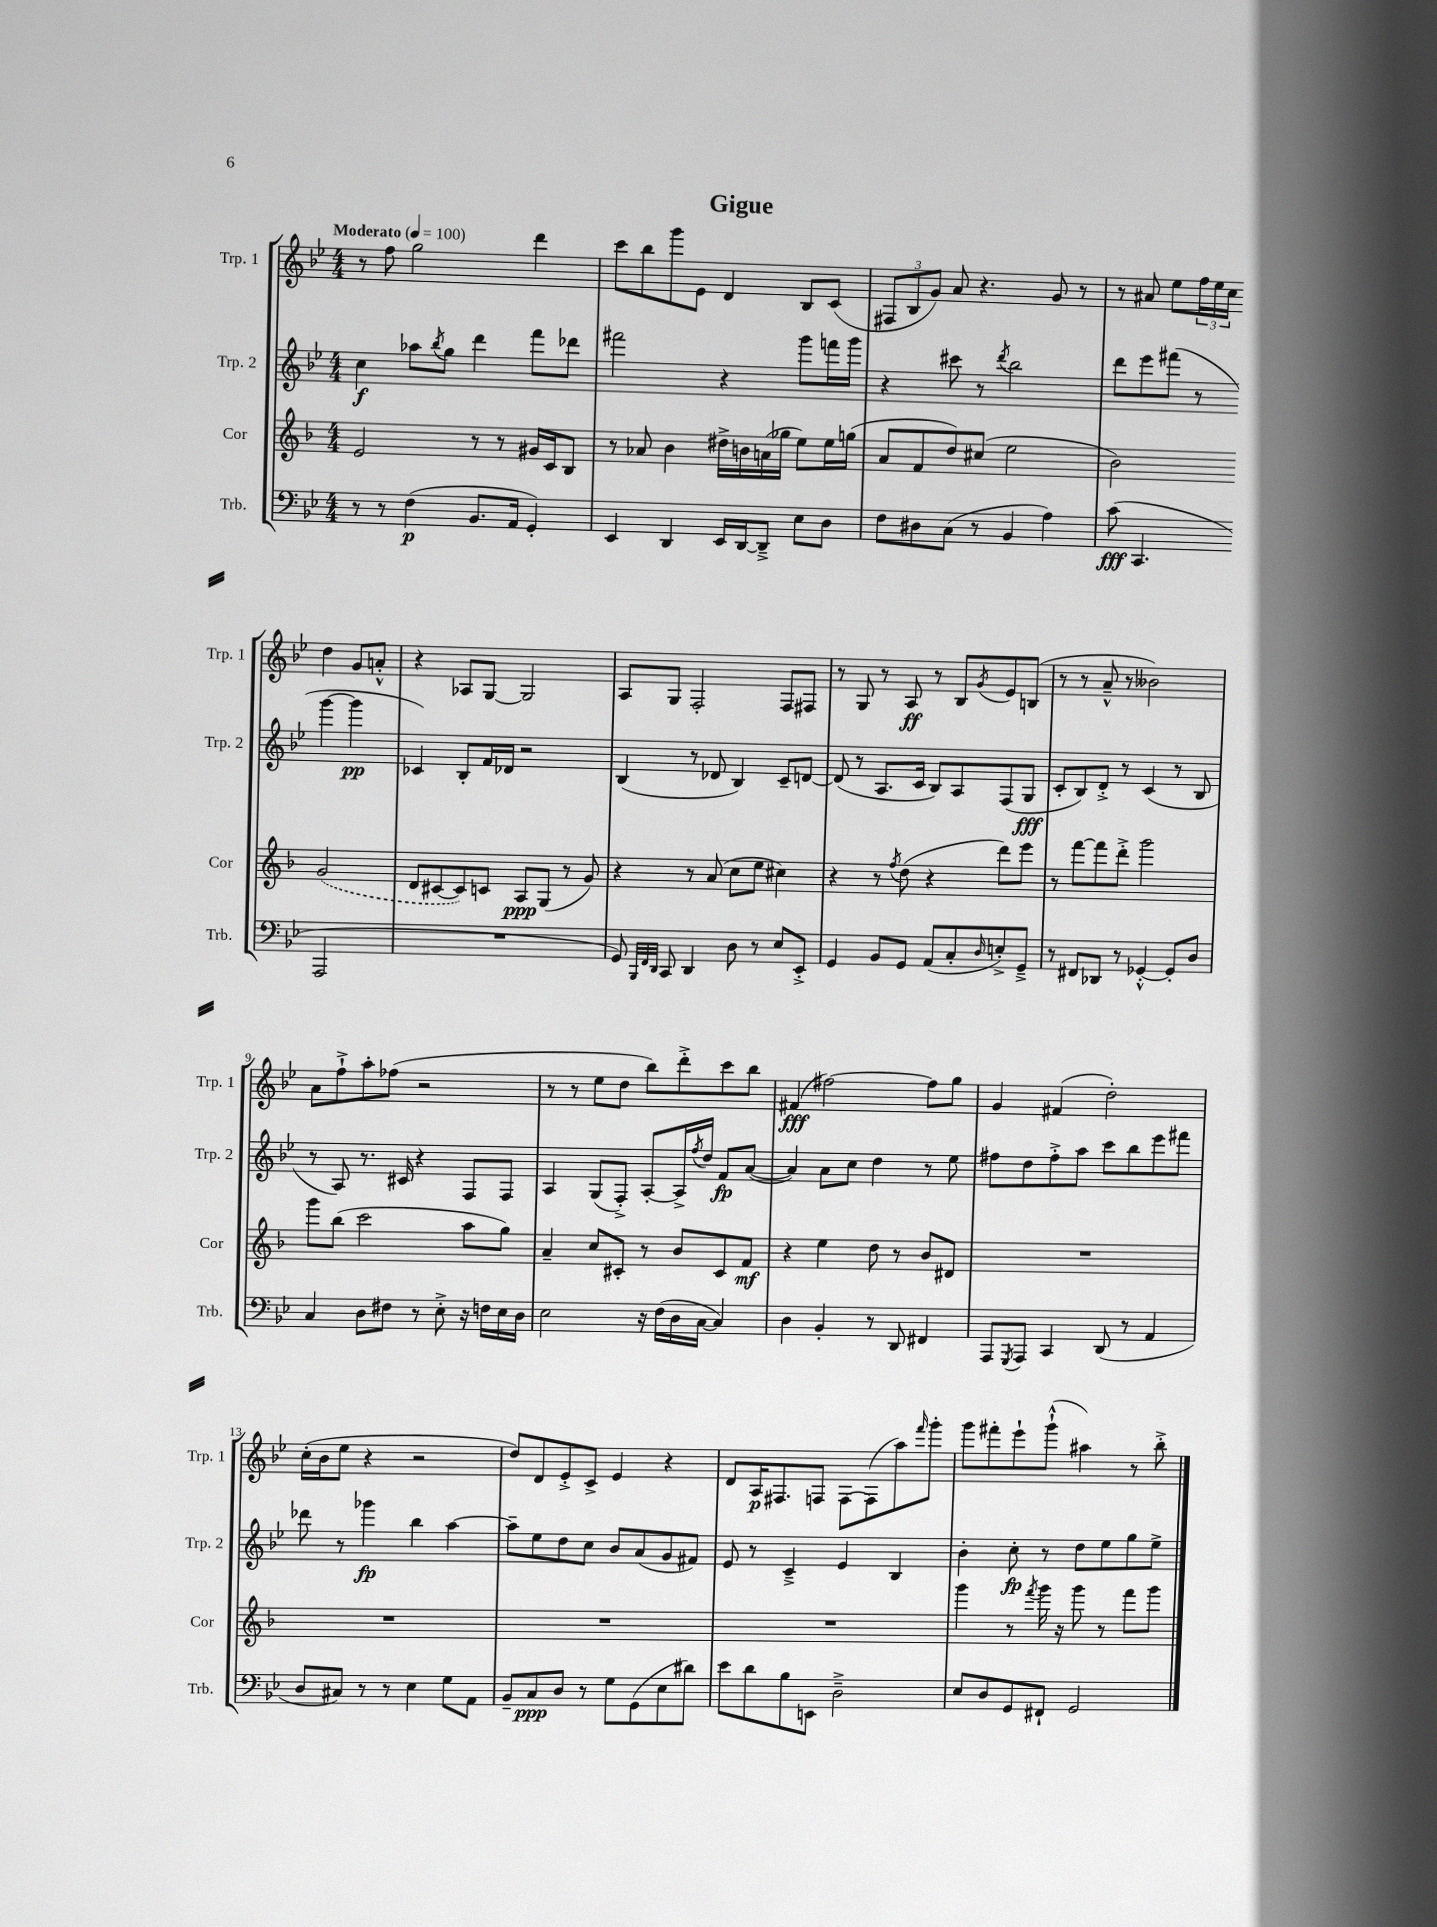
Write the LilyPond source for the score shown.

\header { title = "Gigue" }
<<
\new StaffGroup <<
\new Staff = "s0" \with { instrumentName = "Trp. 1" shortInstrumentName = "Trp. 1" } {
    \clef treble \key bes \major \numericTimeSignature \time 4/4 \tempo "Moderato" 4 = 100
    r8 f''8 g''2 d'''4 |
    c'''8 bes''8 g'''8 ees'8 d'4 bes8 c'8( |
    \tuplet 3/2 { fis8 bes8 g'8) } a'8 r4. g'8 r8 |
    r8 ais'8 ees''8 \tuplet 3/2 { f''16 ees''16 c''16 } d''4 g'8 a'8-.-^ |
    r4 aes8 g8~ g2 |
    a8 g8 f2-. f8 fis8 |
    r8 g8 r8 a8\ff r8 bes8 \acciaccatura { g'8 } ees'8 b8( |
    r8 r8 a'8---^ r8 beses'2) |
    a'8 f''8-!-> a''8-. fes''8( r2 |
    r8 r8 ees''8 d''8 bes''8) d'''8-.-> c'''8 bes''8 |
    fis'4\fff( fis''2~) fis''8 g''8 |
    g'4 fis'4( d''2-.) |
    c''16-.( bes'16 ees''8 r4 r2 |
    d''8) d'8 ees'8-.-> c'8-> ees'4 r4 |
    d'8 a16\p fis8. f8 f8~ f8( a''8) \grace { f'''16 } g'''8-. |
    g'''8 fis'''8-. ees'''8-! g'''8-!-^( ais''4) r8 bes''8-.-> \bar "|." |
}
\new Staff = "s1" \with { instrumentName = "Trp. 2" shortInstrumentName = "Trp. 2" } {
    \clef treble \key bes \major \numericTimeSignature \time 4/4
    c''4\f aes''8 \acciaccatura { bes''8 } g''8 d'''4 f'''8 des'''8 |
    fis'''2 r4 g'''8 f'''16 g'''16 |
    r4 cis'''8 r8 \acciaccatura { d'''8 } bes''2 |
    d'''8 ees'''8 fis'''8( r8 g'''4~ g'''4\pp |
    ces'4) bes8-. f'16 des'16 r2 |
    bes4( r8 des'8 bes4) c'8-- d'8~ |
    d'8( r8 a8. c'16 bes8) a8 f8( g8\fff |
    c'8-. bes8) d'8-.-> r8 c'4( r8 bes8 |
    r8 a8) r8. cis'16 r4 f8 f8 |
    a4 g8( f8-.->) a8~-. a16-> \acciaccatura { f''8 } d''16 f'8\fp a'8~( |
    a'4) a'8 c''8 d''4 r8 ees''8 |
    fis''8 d''8 fis''8-.-> a''8 c'''8 bes''8 ees'''8 fis'''8 |
    des'''8 r8 ges'''4\fp bes''4 a''4~ |
    a''8-- ees''8 d''8 c''8 bes'8 a'8( g'8 fis'8) |
    ees'8 r8 c'4---> ees'4 bes4 |
    bes'4-. c''8-.\fp r8 d''8 ees''8 g''8 ees''8-> \bar "|." |
}
\new Staff = "s2" \with { instrumentName = "Cor" shortInstrumentName = "Cor" } {
    \clef treble \key f \major \numericTimeSignature \time 4/4
    e'2 r8 r8 gis'16 c'16 bes8 |
    r8 aes'8 bes'4 dis''16-> b'16 a'16( ges''16 e''8) e''16 g''16( |
    a'8 f'8 d''8) cis''8( e''2 |
    bes'2) \once \slurDashed g'2( |
    d'8 cis'8~ cis'8) c'8 a8\ppp g8( r8 g'8) |
    r4 r8 a'8( c''8 e''8 cis''4) |
    r4 r8 \acciaccatura { f''8 } d''8( r4 d'''8) e'''8 |
    r8 f'''8~ f'''8 d'''8-.-> g'''2 |
    g'''8 bes''8( c'''2 a''8 g''8) |
    a'4-- c''8 cis'8-. r8 bes'8 cis'8 f'8\mf |
    r4 e''4 d''8 r8 bes'8 dis'8 |
    R1 |
    R1 |
    R1 |
    R1 |
    g'''4 r8 \acciaccatura { f'''8 } g'''16 r16 g'''8 r8 f'''8 g'''8 \bar "|." |
}
\new Staff = "s3" \with { instrumentName = "Trb." shortInstrumentName = "Trb." } {
    \clef bass \key bes \major \numericTimeSignature \time 4/4
    r8 r8 f4\p( bes,8. a,16 g,4-.) |
    ees,4 d,4 ees,16 d,16~ d,8---> ees8 d8 |
    f8 dis8 c8( r8 bes,4 a4) |
    c'8\fff( c,4. a,,2 |
    R1 |
    g,8) \grace { bes,,32 f,32 d,32 } c,8 d,4 d8 r8 ees8 ees,8-.-> |
    g,4 bes,8 g,8 a,8( c8-. \grace { d16 } e8-.->) g,8---> |
    r8 fis,8 des,8 r8 ges,4~-.-^ ges,8-. d8 |
    c4 d8 fis8 r8 ees8-.-> r16 f16 ees16 d16 |
    ees2 r16 f16( d16 c16~ c4) |
    d4 bes,4-. r8 d,8 fis,4 |
    a,,8 \acciaccatura { g,,8 } a,,8 c,4 d,8( r8 a,4 |
    d8 cis8) r8 r8 ees4 g8 a,8 |
    bes,8-- c8\ppp d8 r8 g8 g,8( ees8 dis'8) |
    ees'8 d'8 bes8 e,8 d2---> |
    ees8 d8 g,8 fis,8-! g,2 \bar "|." |
}
>>
>>
